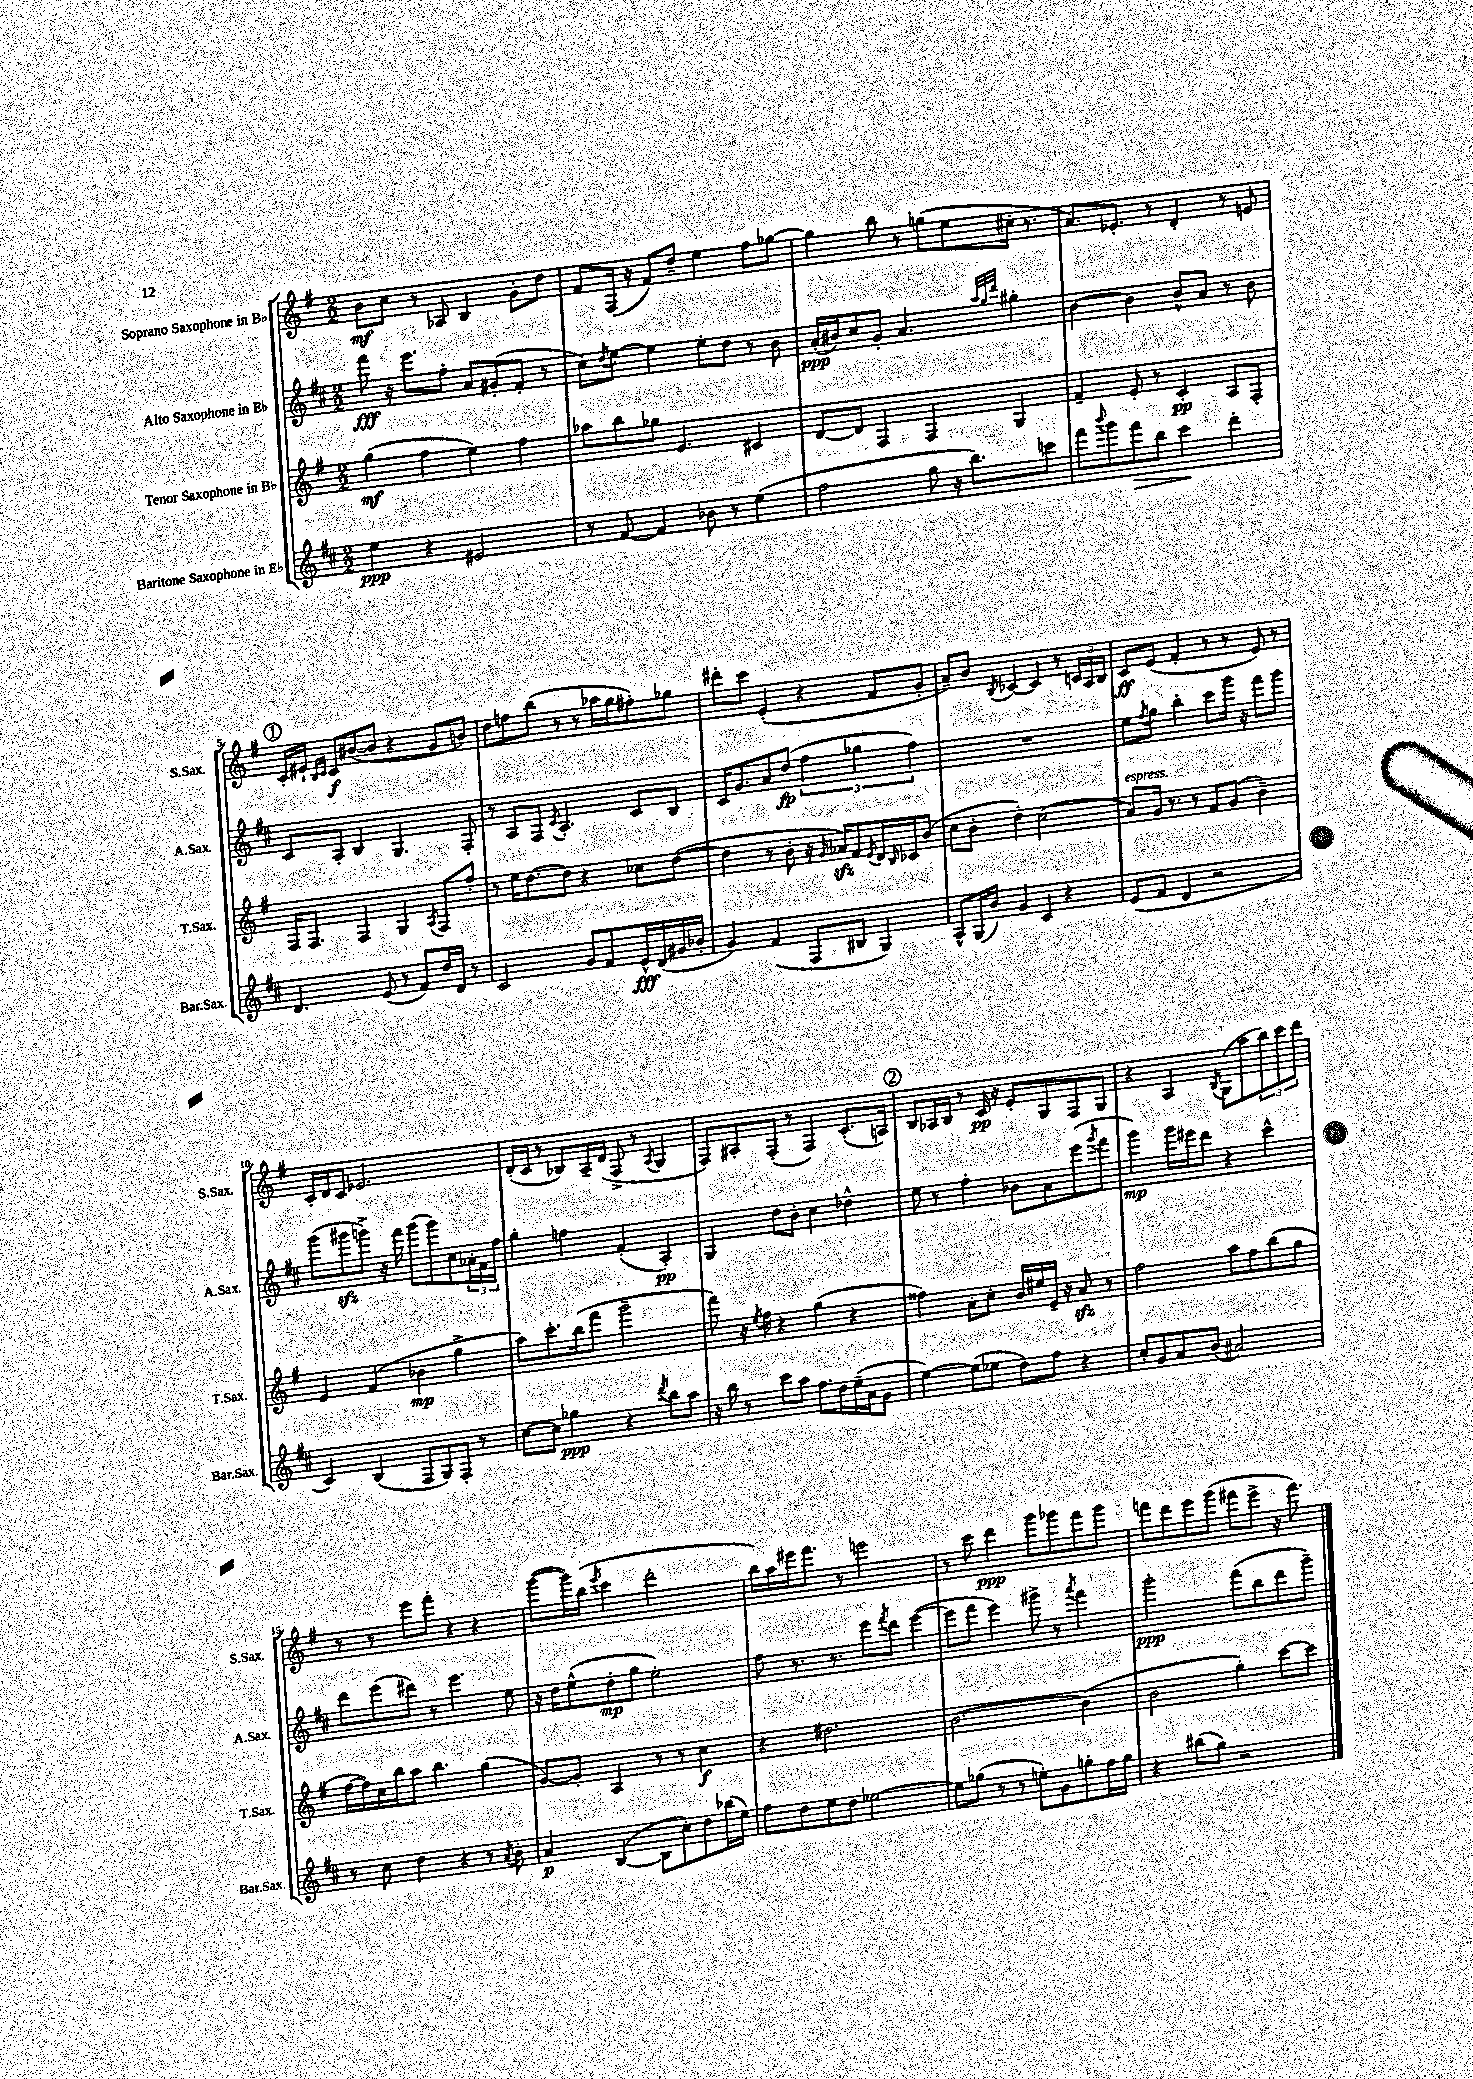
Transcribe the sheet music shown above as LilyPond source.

<<
\new StaffGroup <<
\new Staff = "s0" \with { instrumentName = "Soprano Saxophone in Bb" shortInstrumentName = "S.Sax." } {
    \clef treble \key g \major \numericTimeSignature \time 2/2
    b'8\mf c''8 r8 aes8 b4 g'8-. d''8 |
    fis'8 fis16( r16 fis'8) d''8-- e''4 fis''8 ges''8~ |
    ges''4 b''8 r8 g''8( e''8 cis''16-. r8. |
    a'8.) ees'8.-. r8 d'4-. r8 e'8 |
    \mark \markup { \circle "1" } c'16-. eis'16-! \grace { b16 c'16 } c'8\f bis'8~( bis'8 r4 g'8 b'8) |
    d''8 f''8 b''8( r8 r8 aes''16 g''16 fis''8-.) ges''8 |
    dis'''8-. c'''8 e'4-.( r4 fis'8 g'8-. |
    a'8--) b'8 \acciaccatura { b8 } ces'4~ ces'4 r8 \tuplet 3/2 { c'16 a16 b16 } |
    c'8\ff e'8( fis'4-. r8 r8 e'8) r8 |
    c'16-. d'16 c'8 ees'2. |
    d'16-.( c'16 r8 bes8) a16-- d'16( fis8-> r8 \acciaccatura { a8 } g4 |
    fis8) ais8-. fis8-.( r8 fis4) c'8.-.( a16) |
    \mark \markup { \circle "2" } b8 aes16 b16 r8 c'16\pp r16 e'8-. g8 fis8 g8 |
    r4 a4 \acciaccatura { b8 } g8( a''8 \tuplet 3/2 { b''8) c'''8 d'''8 } |
    r8 r8 e'''8 fis'''8-. r4 r4 |
    g'''8~( g'''16) b''16( \acciaccatura { e'''8 } c'''4 d'''2-. |
    b''16) a''16 eis'''16 fis'''8. r8 e'''2 |
    r8 c'''8 d'''4\ppp g'''8 ges'''8 fis'''8 ges'''8 |
    f'''8 d'''8 e'''8 g'''8( fis'''8 e'''8-> r16 fis'''8.) \bar "|." |
}
\new Staff = "s1" \with { instrumentName = "Alto Saxophone in Eb" shortInstrumentName = "A.Sax." } {
    \clef treble \key d \major \numericTimeSignature \time 2/2
    fis'''8\fff r16 e'''8. fis''8-. a'8 gis'8-.( fis'8-. r8 |
    cis''8) \acciaccatura { d''8 } e''8~ e''4 e''8-. d''8 r8 b'8 |
    a'16-.\ppp( bis'16) cis''8 g'8-. a'4. \grace { a''32 g''32 d'''32 } gis''4-. |
    b'4~ b'4 b'8-^ a'8 r8 b'8 |
    \mark \markup { \circle "1" } cis'8 a8-. b4 g4. fis8-. |
    r8 a8 fis8 \acciaccatura { cis'8 } a4.-. cis'8 b8 |
    cis'16 g'8. a'8 d''8\fp( \tuplet 3/2 { fis''4 ges''4 fis''4) } |
    R1 |
    e''8 \acciaccatura { fis''8 } g''8 b''4-. cis'''8 g'''16 r16 fis'''8 g'''8 |
    g'''8( gis'''8\sfz g'''8->) r16 fis'''16 g'''8( g'''8) cis''8 \tuplet 3/2 { aes'16-. fis'16 fis''16 } |
    g''4-. f''4 fis'4-.( a4-.\pp) |
    g4 d''8 b'8-. cis''4 des''4-^ |
    \mark \markup { \circle "2" } e''8 r8 fis''4-. bes'8 a'8 e'''8( \acciaccatura { g'''8 } fis'''8 |
    g'''4\mp) g'''16 eis'''16 d'''8 r4 cis'''4-^ |
    d'''8 e'''8( dis'''8) r8 e'''4. e''8 |
    r16 d''16 e''8-^( d''8-.\mp g''8 e''2-.) |
    fis''8 r8. r8. e'''8 \acciaccatura { fis'''8 } d'''8 e'''4~( |
    e'''8 fis'''8 e'''4) gis'''8-> r8 \acciaccatura { a'''8 } fis'''4 |
    g'''2-.\ppp fis'''8( b''8 d'''8 g'''8--) \bar "|." |
}
\new Staff = "s2" \with { instrumentName = "Tenor Saxophone in Bb" shortInstrumentName = "T.Sax." } {
    \clef treble \key g \major \numericTimeSignature \time 2/2
    g''4\mf( fis''4 e''4) fis''4 |
    aes''8 b''8 ges''8 e'4. cis'4 |
    d'8~ d'8 fis4 fis4 g4 |
    fis'4-- e'8-. r8 c'4-.\pp a8 fis8-. |
    \mark \markup { \circle "1" } fis16 fis8. fis4 g4 \acciaccatura { a8 } fis8 fis''8-. |
    r8 e''16 d''8.~ d''8 r4 ces''8 d''8~( |
    d''4 r8 b'8-. r16 \grace { g'16 } aes'16\sfz) fis'8 \acciaccatura { e'8 } d'16 \grace { b16 } ces'16 b'8( |
    c''8 b'8-. d''4-.) c''2( |
    a'8^\markup { \italic "espress." }) g'16 r8. r8 fis'8 g'8( b'4--) |
    e'4 fis'4( bes'4\mp g''4-> |
    a''8) c'''8.-. b''16( fis'''8 g'''2-- |
    fis'''8) r16 \acciaccatura { e''8 } fis''16 r4 g''4( r4 |
    \mark \markup { \circle "2" } fisis''4) a'8-. c''8-. b'16 eis''16 e'16-- r16 a'8\sfz r8 |
    fis''2 a''8 fis''8 b''8( g''8 |
    fis''16~ fis''16) c''16 b''16 a''8 b''4. g''4( |
    g'8~) g'8-. a4 r8 r8 c''4\f |
    r4 dis''2. |
    b'2.~ b'4( |
    b'2 g''4-.) c'''8~ c'''8 \bar "|." |
}
\new Staff = "s3" \with { instrumentName = "Baritone Saxophone in Eb" shortInstrumentName = "Bar.Sax." } {
    \clef treble \key d \major \numericTimeSignature \time 2/2
    e''4\ppp r4 eis'2 |
    r8 fis'8~ fis'4 bes'8 r8 e''4( |
    fis''2 g''8 r16 b''8.) c'''8 |
    fis'''8 \appoggiatura { b'''8 } g'''8 fis'''8\> b''8 cis'''4\! d'''4-. |
    \mark \markup { \circle "1" } d'4. e'8( r8 fis'8) d''16 d'16 r8 |
    cis'2 g'8 fis'8 e'16-^\fff d'16( gis'16 bes'16-. |
    g'4) fis'4( fis8 bis8 g4) |
    a8-^ g16( b'16) g'4 cis'4 r4 |
    e'8( fis'8 d'4 r2 |
    cis'4) b4( fis8 g8) fis8-. r8 |
    cis''8~ cis''8 ges''4\ppp r4 \acciaccatura { d'''8 } b''8 a''8 |
    r16 b''16 r8 cis'''8 a''8 fis''8. d''16 e''16--( a'16 g'8 |
    \mark \markup { \circle "2" } e''4~) e''8( ees''8 d''8) fis''8 r4 |
    cis''8-. g'8 a'8 b'8( ais'2) |
    r8 cis''8 d''4 r4 r8 \acciaccatura { a'8 } b'8-. |
    a'4\p b4~( b8 cis''8-.) d''8 bes''16( e''16) |
    fis''8 d''8 e''8 d''8 ees''2~ |
    ees''8 ges''8( r8 r8 e''8-.) g'8 g''8-. fis''16 g''16 |
    r4 bis''8( g''8) r2 \bar "|." |
}
>>
>>
